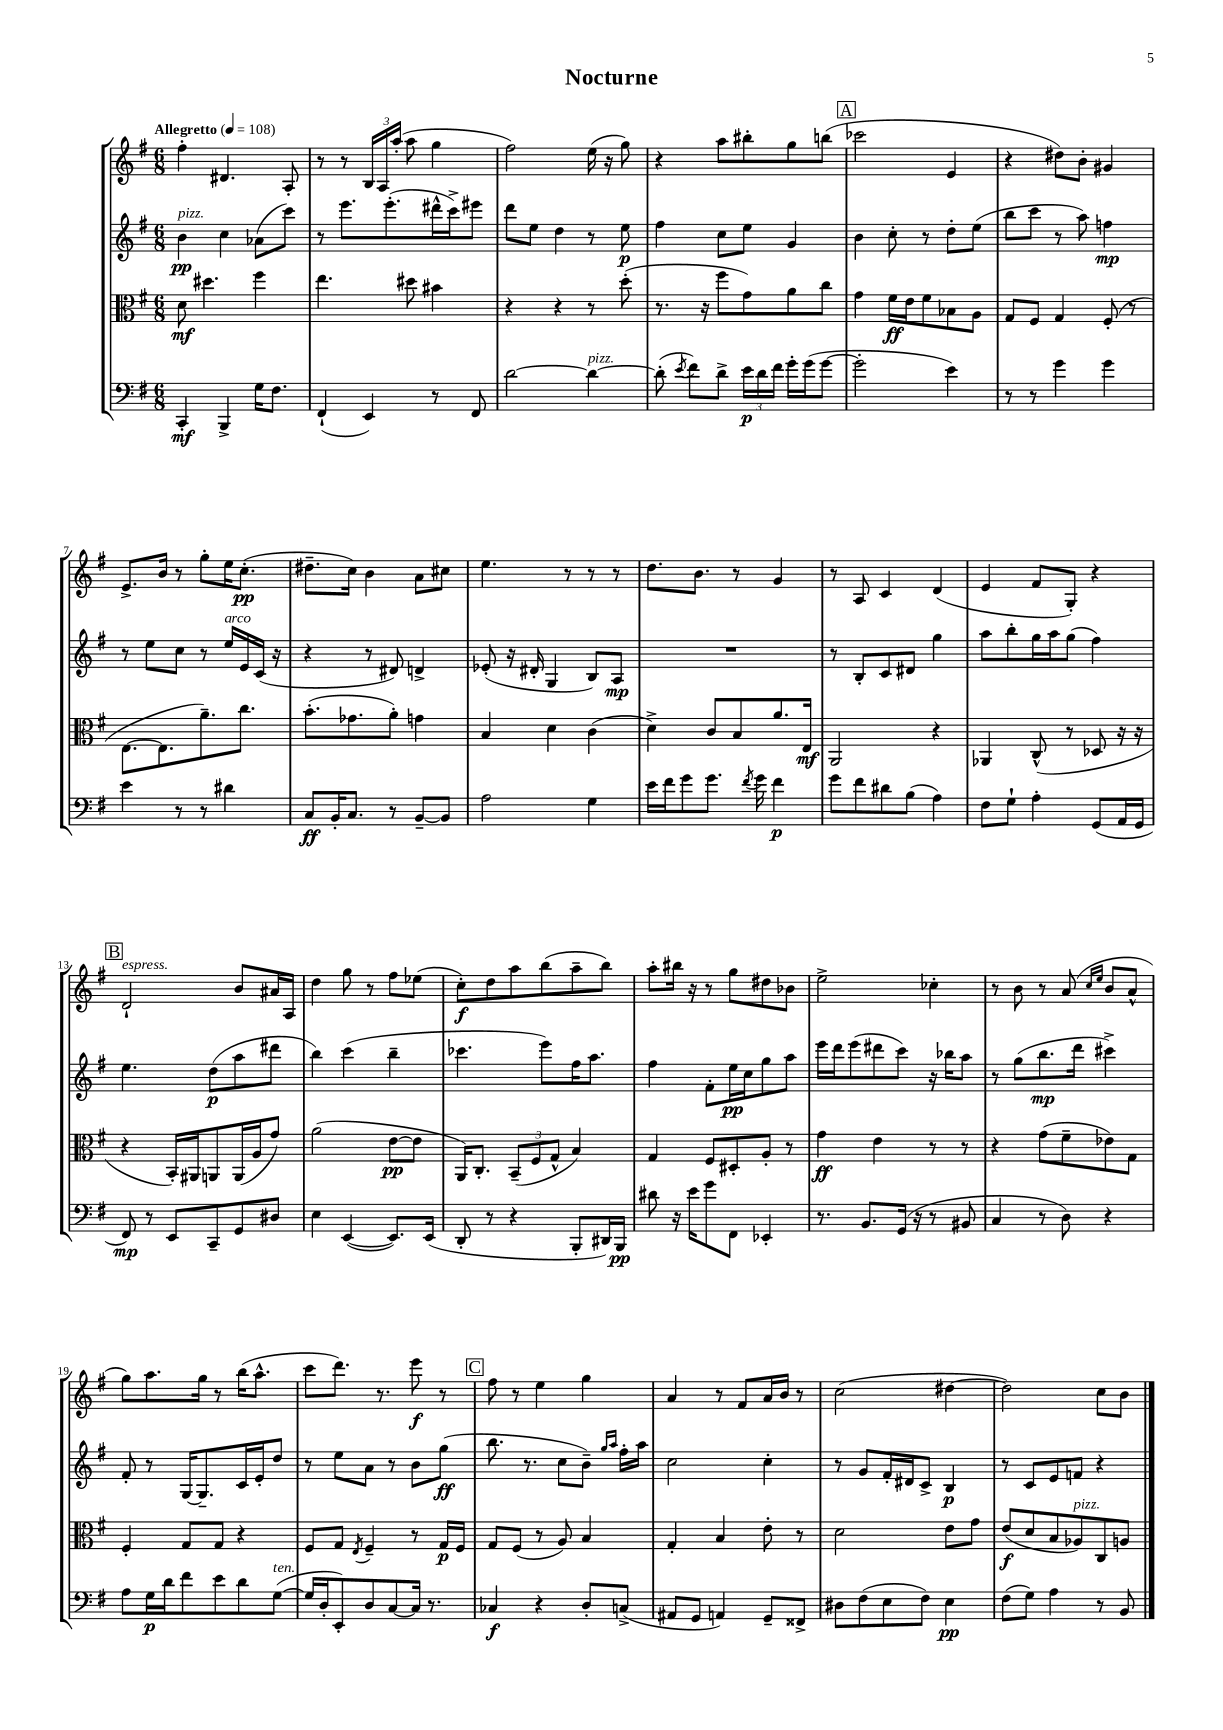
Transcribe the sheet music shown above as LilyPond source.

\header { title = "Nocturne" }
<<
\new StaffGroup <<
\new Staff = "s0" {
    \clef treble \key g \major \numericTimeSignature \time 6/8 \tempo "Allegretto" 4 = 108
    \autoBeamOff fis''4-. dis'4. a8-. |
    r8 r8 \tuplet 3/2 { b16[ a16 a''16]-.( } a''8 g''4 |
    fis''2) e''16( r16 g''8) |
    r4 a''8[ bis''8-. g''8 b''8]( |
    \mark \markup { \box "A" } ces'''2 e'4 |
    r4 dis''8[) b'8]-. gis'4 |
    e'8.[-> b'16] r8 g''8[-. e''16 c''8.]-.\pp( |
    dis''8.[-- c''16]) b'4 a'8[ cis''8] |
    e''4. r8 r8 r8 |
    d''8.[ b'8.] r8 g'4 |
    r8 a8 c'4 d'4( |
    e'4 fis'8[ g8]-.) r4 |
    \mark \markup { \box "B" } d'2-!^\markup { \italic "espress." } b'8[ ais'16 a16] |
    d''4 g''8 r8 fis''8[ ees''8]( |
    c''8[-.\f) d''8 a''8 b''8( a''8-- b''8]) |
    a''8[-. bis''16] r16 r8 g''8[ dis''8 bes'8] |
    e''2-> ces''4-. |
    r8 b'8 r8 a'8( \grace { c''16[ e''16] } b'8[ a'8]-^ |
    g''8[) a''8. g''16] r8 b''16[( a''8.]-^ |
    c'''8[ d'''8.]) r8. e'''8\f r8 |
    \mark \markup { \box "C" } fis''8 r8 e''4 g''4 |
    a'4 r8 fis'8[ a'16 b'16] r8 |
    c''2( dis''4~ |
    dis''2) c''8[ b'8] \bar "|." |
}
\new Staff = "s1" {
    \clef treble \key g \major \numericTimeSignature \time 6/8
    \autoBeamOff b'4\pp^\markup { \italic "pizz." } c''4 aes'8[( c'''8]) |
    r8 e'''8.[ e'''8.-.( dis'''16-^ c'''16->) eis'''8] |
    d'''8[ e''8] d''4 r8 e''8\p |
    fis''4 c''8[ e''8] g'4 |
    \mark \markup { \box "A" } b'4 c''8-. r8 d''8[-. e''8]( |
    b''8[ c'''8] r8 a''8) f''4\mp |
    r8 e''8[ c''8] r8 e''16[^\markup { \italic "arco" } e'16 c'16]( r16 |
    r4 r8 dis'8) d'4-> |
    ees'8-.( r16 dis'16-. g4 b8[) a8]\mp |
    R2. |
    r8 b8[-. c'8 dis'8] g''4 |
    a''8[ b''8-. g''16 a''16 g''8]( fis''4) |
    \mark \markup { \box "B" } e''4. d''8[\p( a''8 dis'''8] |
    b''4) c'''4( b''4-- |
    ces'''4. e'''8[) fis''16 a''8.] |
    fis''4 fis'8[-. e''16\pp c''16 g''8 a''8] |
    e'''16[ d'''16 e'''8( dis'''8 c'''8]) r16 bes''16[ a''8] |
    r8 g''8[( b''8.\mp d'''16] cis'''4->) |
    fis'8-. r8 g16[~ g8.-- c'16 e'16-. d''8] |
    r8 e''8[ a'8] r8 b'8[ g''8]\ff( |
    \mark \markup { \box "C" } b''8. r8. c''8[ b'8]--) \grace { g''16[ a''16] } fis''16[-. a''16] |
    c''2 c''4-. |
    r8 g'8[ fis'16-. dis'16 c'8]-> b4\p |
    r8 c'8[ e'8 f'8] r4 \bar "|." |
}
\new Staff = "s2" {
    \clef alto \key g \major \numericTimeSignature \time 6/8
    \autoBeamOff d'8\mf dis''4. fis''4 |
    e''4. dis''8 bis'4 |
    r4 r4 r8 d''8-.( |
    r8. r16 fis''8[ g'8) a'8 c''8] |
    \mark \markup { \box "A" } g'4 fis'16[\ff e'16 fis'8 bes8 a8] |
    g8[ fis8] g4 fis8-.( r8 |
    e8.[~ e8. a'8.--) c''8.] |
    b'8.[-.( ges'8. a'8]-.) g'4 |
    b4 d'4 c'4( |
    d'4->) c'8[ b8 a'8. e16]\mf |
    a,2 r4 |
    aes,4 c8-^( r8 des8 r16 r16 |
    \mark \markup { \box "B" } r4 b,16[-.) ais,16 a,8 a,16( a16 g'8]) |
    a'2( e'8[~\pp e'8] |
    a,16[) c8.]-. \tuplet 3/2 { b,8[--( fis8 g8]-^ } b4) |
    g4 fis8[ dis8-. a8]-. r8 |
    g'4\ff e'4 r8 r8 |
    r4 g'8[( fis'8-- ees'8) g8] |
    fis4-. g8[ g8] r4 |
    fis8[ g8] \acciaccatura { e8 } fis4-- r8 g16[\p fis16] |
    \mark \markup { \box "C" } g8[ fis8]( r8 a8) b4 |
    g4-. b4 e'8-. r8 |
    d'2 e'8[ g'8] |
    e'8[\f( d'8 b8 aes8^\markup { \italic "pizz." }) c8 a8] \bar "|." |
}
\new Staff = "s3" {
    \clef bass \key g \major \numericTimeSignature \time 6/8
    \autoBeamOff c,4-.\mf b,,4-> g16[ fis8.] |
    fis,4-!( e,4) r8 fis,8 |
    d'2~ d'4~^\markup { \italic "pizz." } |
    d'8-.( \acciaccatura { e'8 } fis'8[) d'8]-> \tuplet 3/2 { e'16[\p d'16 fis'16] } g'16[-. g'16( g'8]~ |
    \mark \markup { \box "A" } g'2-. e'4) |
    r8 r8 g'4 g'4 |
    e'4 r8 r8 dis'4 |
    c8[\ff b,16-. c8.] r8 b,8[~-- b,8] |
    a2 g4 |
    e'16[ fis'16 g'8 g'8.] \acciaccatura { fis'8 } g'16 fis'4\p |
    g'8[ fis'8 dis'8 b8]( a4) |
    fis8[ g8]-! a4-. g,8[( a,16 g,16] |
    \mark \markup { \box "B" } fis,8\mp) r8 e,8[ c,8-- g,8 dis8] |
    e4 e,4~( e,8.[) e,16]( |
    d,8-. r8 r4 b,,8[-. dis,16) b,,16]\pp |
    dis'8 r16 e'16[ g'8 fis,8] ees,4-. |
    r8. b,8.[ g,16]( r16 r8 bis,8 |
    c4 r8 d8) r4 |
    a8[ g16\p d'16 fis'8 e'8 d'8 g8]~^\markup { \italic "ten." }( |
    g16[ d16-. e,8-.) d8 c8~ c16] r8. |
    \mark \markup { \box "C" } ces4\f r4 d8[-. c8]->( |
    ais,8[ g,8] a,4) g,8[-- fisis,8]-> |
    dis8[ fis8( e8 fis8]) e4\pp |
    fis8[( g8]) a4 r8 b,8 \bar "|." |
}
>>
>>
